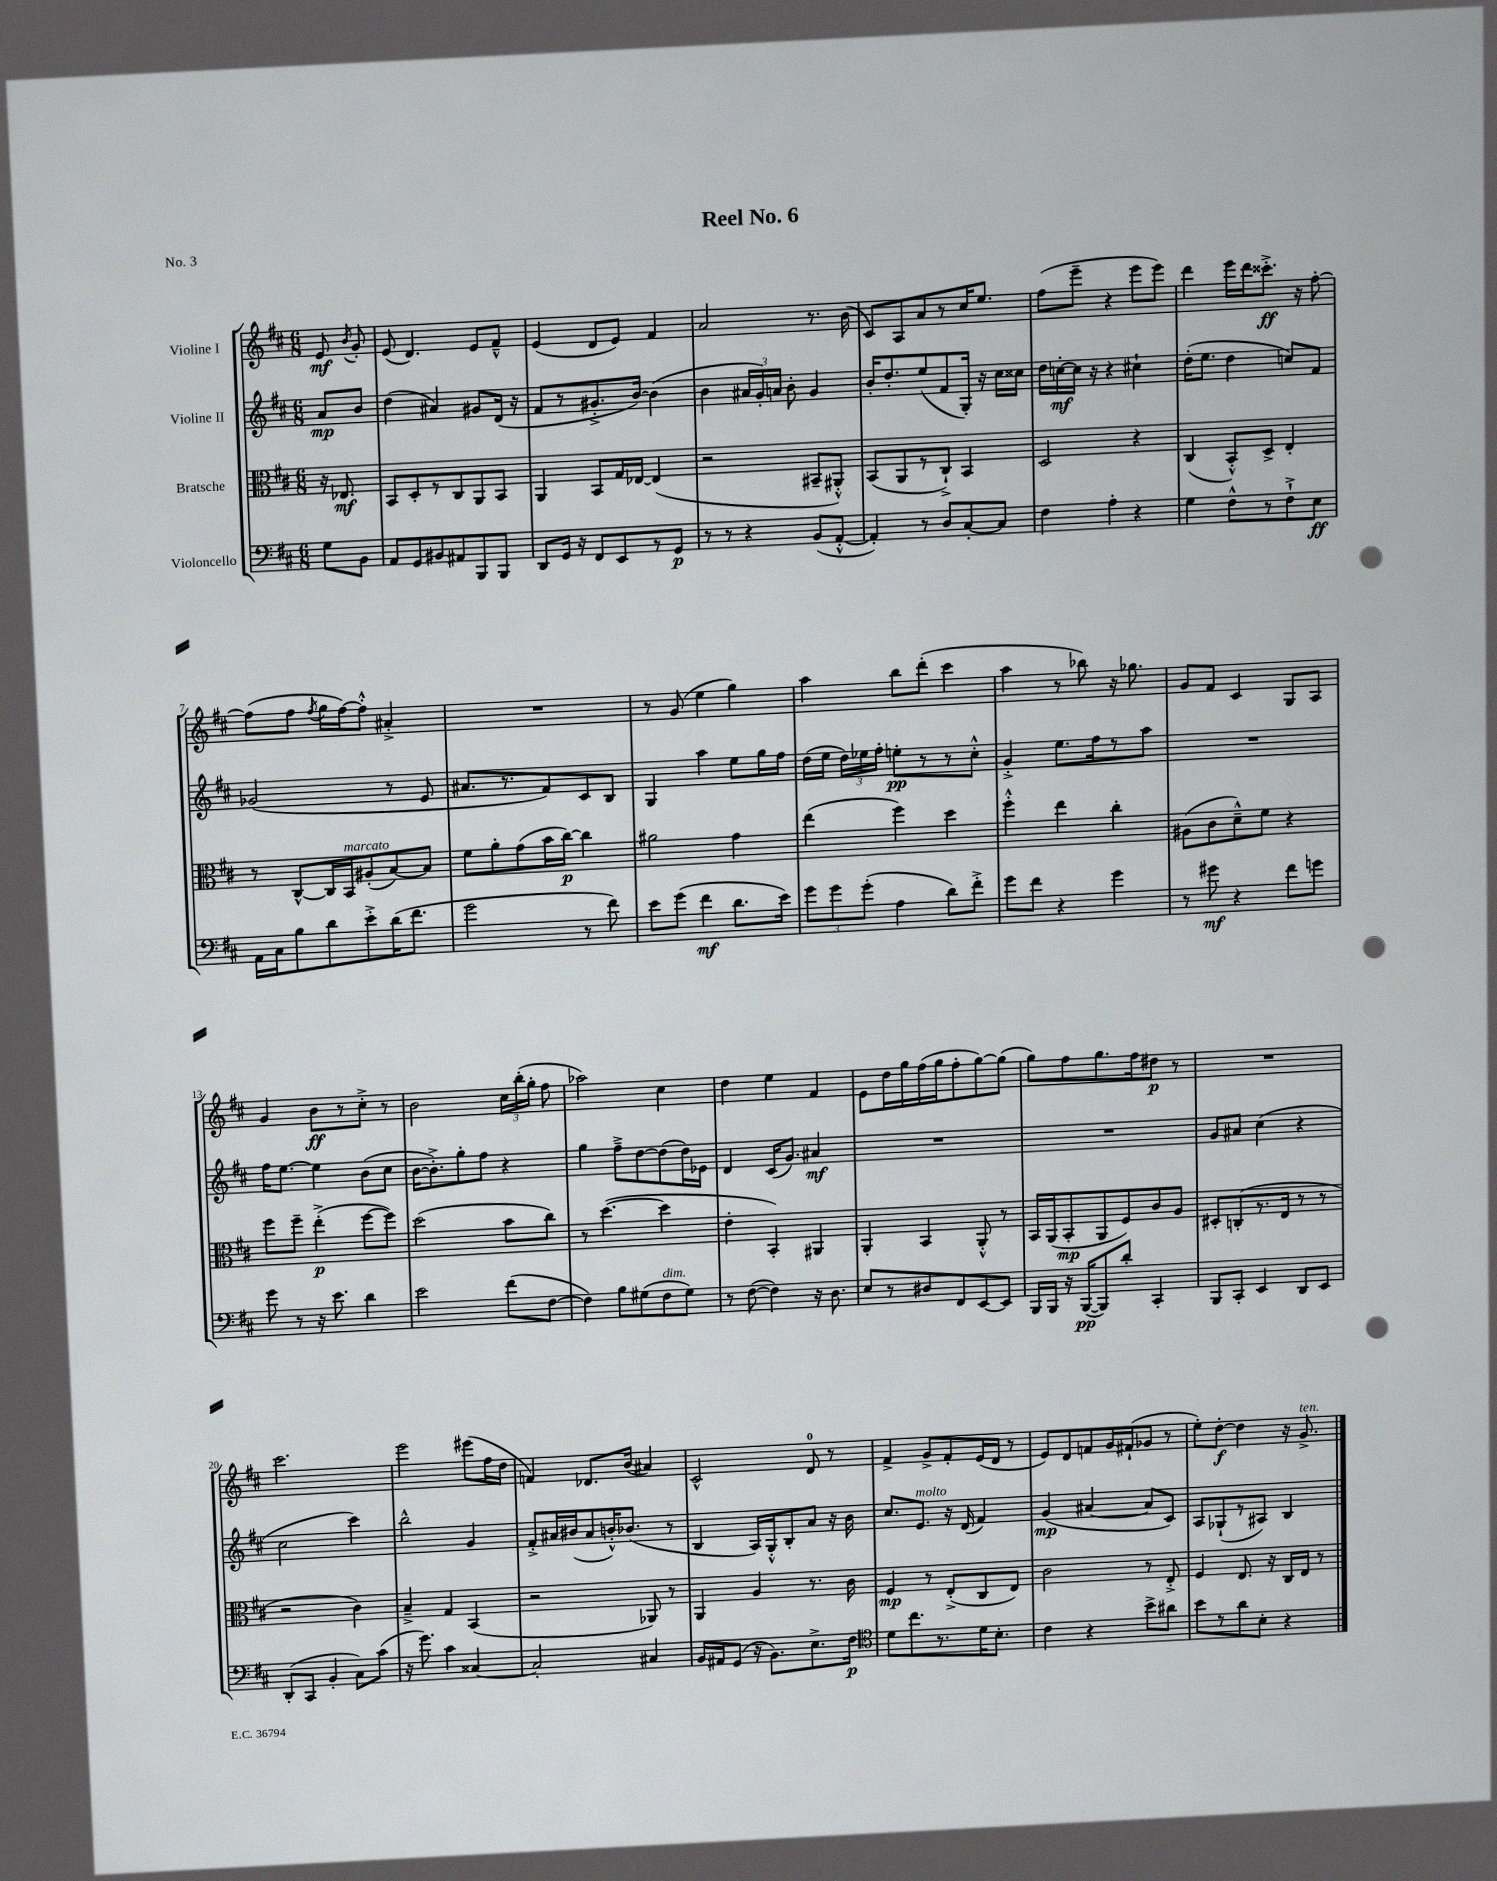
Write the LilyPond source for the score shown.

\header { title = "Reel No. 6" piece = "No. 3" }
<<
\new StaffGroup <<
\new Staff = "s0" \with { instrumentName = "Violine I" } {
    \clef treble \key d \major \numericTimeSignature \time 6/8 \partial 4
    \autoBeamOff e'8\mf \acciaccatura { b'8 } g'8-. |
    e'8( d'4.) e'8[ fis'8]---^ |
    e'4( d'8[ e'8]) fis'4 |
    a'2 r8. b'16( |
    cis'8[) a8 a'8 r8 cis''16 e''8.] |
    fis''8[( e'''8]-- r4 e'''8[ e'''8]) |
    d'''4 e'''16[ d'''16 cisis'''8.]-.->\ff r16 fis''8~-. |
    fis''8[( fis''8] \acciaccatura { fis''8 } g''16[ fis''16~) fis''8]-.-^ ais'4-.-> |
    R2. |
    r8 g'8( e''4 g''4) |
    a''4 b''8[ d'''8]-.( cis'''4 |
    a''4 r8 bes''8) r16 ges''8. |
    g'8[ fis'8] cis'4 g8[ a8] |
    g'4 b'8[\ff r8 cis''8]-.-> r8 |
    b'2 \tuplet 3/2 { cis''16[ b''16-.( g''16]-. } fis''8 |
    aes''2) cis''4 |
    d''4 e''4 fis'4 |
    e'8[ d''16 g''16 fis''16( g''16 fis''8-. g''8~) g''8]( |
    g''8[) fis''8 g''8. fis''16 dis''8]\p r8 |
    R2. |
    cis'''2. |
    e'''2 eis'''8[( fis''16 d''16] |
    f'4) des'8.[ b'16]( ais'4) |
    cis'2-^ d'8-0 r8 |
    fis'4-> g'8[-> fis'8-. e'16( d'16] r8 |
    e'8[) d'8 f'8 g'16 fis'16-!( ges'8] r8 |
    e''8[-.) d''8]~-.\f d''4 r16 g'8.->^\markup { \italic "ten." } \bar "|." |
}
\new Staff = "s1" \with { instrumentName = "Violine II" } {
    \clef treble \key d \major \numericTimeSignature \time 6/8 \partial 4
    \autoBeamOff a'8[\mp b'8] |
    d''4( ais'4) gis'8[ d'16]( r16 |
    fis'8[ r8 gis'8.-.-> b'16]~) b'4( |
    b'4 \tuplet 3/2 { ais'16[ g'16-.) a'16] } b'8-. g'4 |
    b'16[-. d''8.-. e''8( fis'8 g16]-.) r16 cis''16[ cisis''16] |
    d''16[ c''16~-.\mf c''16] r16 r4 cis''4-! |
    d''16[-.( e''8.] d''4 c''8[) fis'8] |
    ges'2( r8 e'8 |
    ais'8.[ r8. fis'8) cis'8 b8] |
    g4 a''4 e''8[ g''16 fis''16] |
    d''16[( e''16] \tuplet 3/2 { d''16[) ees''16 fis''16]-. } e''8[-.\pp r8 r8 cis''8]-.-^ |
    g'4-.-> e''8.[ fis''16 r8 a''8] |
    R2. |
    fis''16[ e''8.]~ e''4 b'8[( cis''8] |
    b'16[~ b'8.-.->) g''8-. fis''8] r4 |
    g''4 fis''8[---> d''8~ d''8( d''16) ees'16] |
    d'4 cis'16[( g'8.]) ais'4\mf |
    R2. |
    R2. |
    g'8[ ais'8] cis''4( r4 |
    cis''2 cis'''4) |
    b''2-^ g'4 |
    fis'8[-.-> ais'16 bis'16( ais'8 b'16-.-^) bes'8.]( r8 |
    b4 a16[) g16-.-^ b8-. a'8] r16 b'16 |
    cis''8.[ e'8.]^\markup { \italic "molto" } r16 d'16( fis'4) |
    g'4\mp( ais'4~ ais'8[ cis'8]) |
    a8[ ges8-!( r8 ais8]) b4 \bar "|." |
}
\new Staff = "s2" \with { instrumentName = "Bratsche" } {
    \clef alto \key d \major \numericTimeSignature \time 6/8 \partial 4
    \autoBeamOff r16 ees8.\mf |
    b,8[ d8-. r8 cis8 a,8 b,8] |
    a,4 b,8[ g16 ees16]~ ees4( |
    r2 bis,8[-- ais,8]-.-^) |
    b,8[( a,8 r8 cis8]-!->) b,4 |
    d2 r4 |
    cis4( b,8[-.-^) d8]-> e4-. |
    r8 cis8[~-^ cis16 b,16^\markup { \italic "marcato" } ais8-.( b8~) b8] |
    fis'8[ a'8-. g'8( b'16 cis''16]~\p) cis''4 |
    ais'2 g'4 |
    e''4( fis''4) d''4 |
    fis''4-.-^ e''4 cis''4-. |
    ais8[( cis'8 d'8---^) fis'8] r4 |
    fis''8[ fis''8]-- e''4-.->\p( fis''8[~ fis''8]) |
    d''2( b'8[ cis''8]) |
    r8 d''4.~( d''4 |
    e'4-. b,4-.) ais,4 |
    a,4-. b,4 a,8-.-^ r8 |
    b,16[ a,16( b,8-.\mp a,8 fis8) cis'8 a8] |
    dis8[-. c8-.( r8. e16] r8 r8 |
    r2 cis'4) |
    b4---> g4 b,4( |
    r2 aes,8) r8 |
    a,4 a4 r8. cis'16 |
    fis4\mp r8 e8[-.->( cis8 e8]) |
    cis'2 r8 e8-.-> |
    fis4 e8. r16 cis16[ e16] r8 \bar "|." |
}
\new Staff = "s3" \with { instrumentName = "Violoncello" } {
    \clef bass \key d \major \numericTimeSignature \time 6/8 \partial 4
    \autoBeamOff g8[ b,8] |
    a,8[ g,8 bis,8 ais,8 b,,8 b,,8] |
    d,8[ g,16] r16 fis,8[ e,8 r8 g,8]\p |
    r8 r8 r4 b,8[( a,8]~-.-^ |
    a,4-.) r8 d8[ cis8~-. cis8] |
    fis4 a4-. r4 |
    g4 fis8[-^ r8 fis8-!-> e8]\ff |
    a,16[ cis16 b8 d'8 e'8-.-> d'16( fis'8.] |
    g'2 r8 fis'8) |
    e'8[ g'8]( fis'4\mf d'8.[ e'16]) |
    \tuplet 3/2 { g'8[ g'8 g'8]-.( } a4 d'8[) fis'8]-.-> |
    g'8[ fis'8] r4 g'4 |
    r8 gis'8\mf r4 fis'8[ g'8] |
    g'8 r8 r16 e'8. d'4 |
    e'2 fis'8[( fis8]~ |
    fis4) b8[ gis8( fis8^\markup { \italic "dim." } gis8]) |
    r8 fis8~( fis4) r16 d8. |
    e8[ r8 dis8 fis,8 e,8~ e,8] |
    b,,16[ b,,16] r16 b,,16[~\pp( b,,8) d'8]-. cis,4-. |
    b,,8[ cis,8]-. e,4 d,8[ e,8] |
    d,8[-.( cis,8] b,4-. cis8[) cis'8]( |
    r16 g'8.) cis'4 cisis4~ |
    cisis2-. cis4 |
    b,16[ ais,16 g,8]( r16 b,8.[) e8.-> fis16]\p |
    \clef tenor d'8[ cis''8. r8. d'16 b8.]-. |
    cis'4 r4 b'8[-> ais'8] |
    b'8[ r8 a'8 b8]-. r4 \bar "|." |
}
>>
>>
